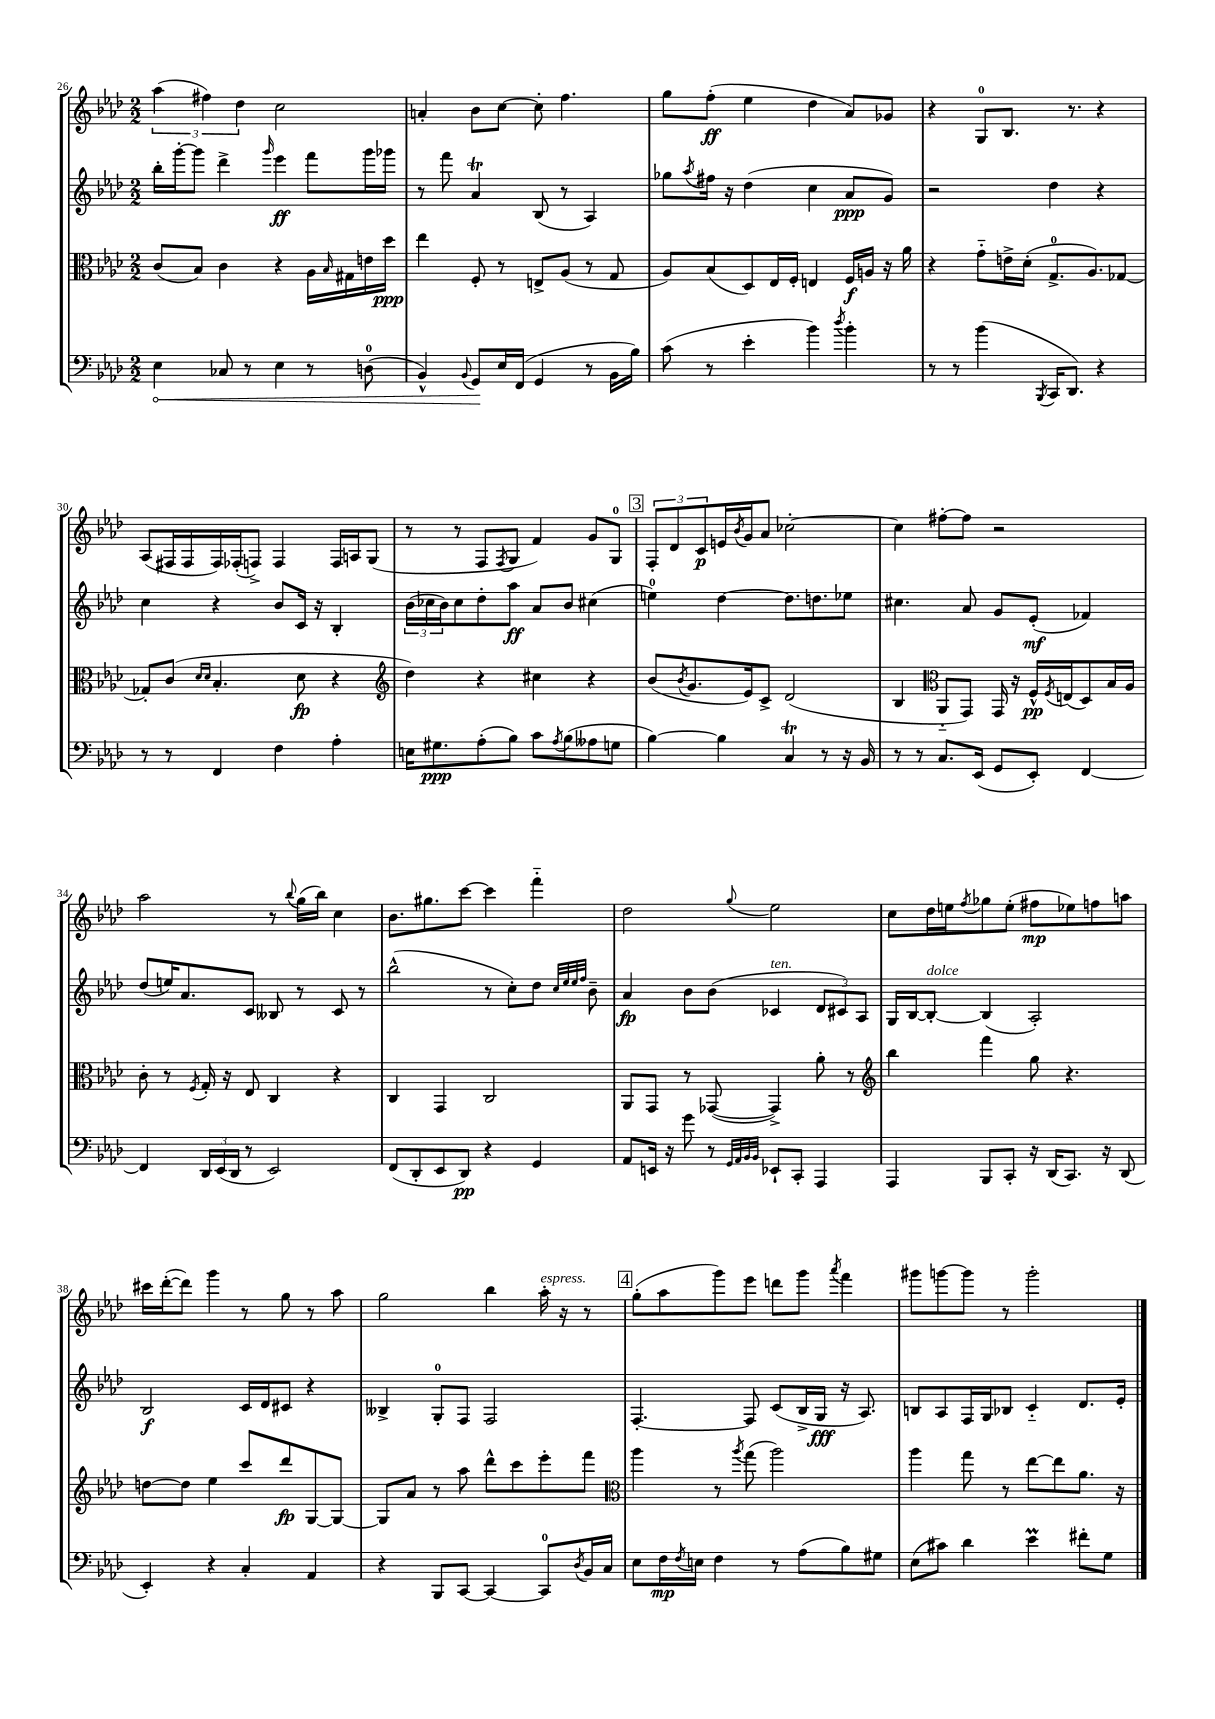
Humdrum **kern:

**kern	**kern	**kern	**kern
*staff4	*staff3	*staff2	*staff1
*clefF4	*clefC3	*clefG2	*clefG2
*k[b-e-a-d-]	*k[b-e-a-d-]	*k[b-e-a-d-]	*k[b-e-a-d-]
*M2/2	*M2/2	*M2/2	*M2/2
4E-	(8c	16bb-'	(6aa-
.	.	[16ggg'	.
.	8B-)	8ggg]	.
.	.	.	6ff#)
8C-	4c	4ddd-^	.
.	.	.	6dd-
8r	.	.	.
.	.	16qqggg	.
4E-	4r	4eee-	2cc
8r	16A-	8fff	.
.	16qqB-	.	.
.	16G#	.	.
(8D	16e	16ggg	.
.	16dd-	16ggg-	.
=	=	=	=
4BB-^^)	4ee-	8r	4a'
.	.	8fff	.
8qqBB-	.	.	.
8GG	8F'	4a-	8b-
16E-	8r	.	[8cc
(16FF	.	.	.
4GG	8E^	(8B-	8cc']
.	(8A-	8r	4.ff
8r	8r	4A-)	.
16BB-	8G	.	.
16B-)	.	.	.
=	=	=	=
(8c	8A-)	8gg-	8gg
.	.	8qaa-	.
8r	(8B-	16ff#	(8ff'
.	.	16r	.
4e-'	8D-)	(4dd-	4ee-
.	16E-	.	.
.	16F'	.	.
4b-)	4E	4cc	4dd-
8qdd-	.	.	.
4b-'	16F	8a-	8a-)
.	16A	.	.
.	16r	8g)	8g-
.	16a-	.	.
=	=	=	=
8r	4r	2r	4r
8r	.	.	.
(4b-	8g'~	.	8G
.	16e^	.	8.B-
.	(16d-'	.	.
8qBBB-	.	.	.
16CC	8.G^	4dd-	.
8.DD-)	.	.	8.r
.	8.A-)	.	.
4r	.	4r	4r
.	[8G-	.	.
=	=	=	=
8r	8G-']	4cc	(8A-
8r	(8c	.	16F#
.	.	.	16F#
.	16qqd-	.	.
.	16qqd-	.	.
4FF	4.B-'	4r	16F#)
.	.	.	(16F-'
.	.	.	8F^)
4F	.	8b-	4F
.	8d-	16c	.
.	.	16r	.
4A-'	4r	4B-'	16F
.	.	.	16A
.	.	.	(8G
=	=	=	=
*	*clefG2	*	*
16E	4dd-)	(24b-	8r
.	.	24cc-	.
8.G#	.	.	.
.	.	24b-)	.
.	.	8cc-	8r
(8A-'	4r	8dd-'	8F
.	.	.	8qF
8B-)	.	8aa-	8G
8c	4cc#	8a-	4f)
8qA-	.	.	.
(8B-	.	8b-	.
8A--	4r	(4cc#	8g
8G	.	.	8G
=	=	=	=
[4B-)	(8b-	4ee)	12F'
.	.	.	12d-
.	8qb-	.	.
.	8.g	.	.
.	.	.	12c
4B-]	.	[4dd-	16e
.	.	.	8qb-
.	16e-)	.	16g
.	8c^	.	8a-
4C	(2d-	8.dd-]	[2cc-'
.	.	8.dd	.
8r	.	.	.
16r	.	8ee-	.
16BB-	.	.	.
=	=	=	=
8r	4B-	4.cc#	4cc-]
8r	.	.	.
*	*clefC3	*	*
8.C	8AA-'~	.	[8ff#'
.	8GG)	8a-	8ff#]
(16EE-	.	.	.
8GG	16GG	8g	2r
.	16r	.	.
8EE-')	16F^^	(8e-'	.
.	8qF	.	.
.	(16E	.	.
[4FF	8D-)	4f-)	.
.	16B-	.	.
.	16A-	.	.
=	=	=	=
4FF]	8c'	(8dd-	2aa-
.	8r	16ee)	.
.	.	8.a-	.
.	8qF	.	.
24DD-	16G'	.	.
(24EE-	.	.	.
.	16r	.	.
24DD-	.	.	.
8r	8E-	8c	.
2EE-)	4C	8B--	8r
.	.	.	8qqbb-
.	.	8r	(16gg
.	.	.	16bb-)
.	4r	8c	4cc
.	.	8r	.
=	=	=	=
(8FF	4C	(2bb-^^	8.b-
8DD-'	.	.	.
.	.	.	8.gg#
8EE-	4GG	.	.
8DD-)	.	.	[8ccc
4r	2C	8r	4ccc]
.	.	8cc')	.
4GG	.	8dd-	4fff'~
.	.	32qqcc	.
.	.	32qqee-	.
.	.	32qqee-	.
.	.	32qqff	.
.	.	8b-~	.
=	=	=	=
8AA-	8AA-	4a-	2dd-
16EE	8GG	.	.
16r	.	.	.
8g	8r	8b-	.
8r	([8GG-	(8b-	.
32qqGG	.	.	.
32qqAA-	.	.	.
32qqBB-	.	.	.
32qqBB-	.	.	8qqgg
8EE-`	4GG-^])	4c-	2ee-
8CC'	.	.	.
4AAA-	8a-'	12d-	.
.	.	12c#)	.
.	8r	.	.
.	.	12A-	.
=	=	=	=
*	*clefG2	*	*
4AAA-	4bb-	16G	8cc
.	.	[16B-	.
.	.	8B-'_	16dd-
.	.	.	16ee
.	.	.	8qff
8BBB-	4fff	(4B-]	8gg-
8CC'	.	.	(8ee'
16r	8gg	2A-')	8ff#
(16DD-	.	.	.
8.CC)	4.r	.	8ee-)
.	.	.	8ff
16r	.	.	.
(8DD-	.	.	8aa
=	=	=	=
4EE-')	[8dd	2B-	16ccc#
.	.	.	([16ddd-'
.	8dd]	.	8ddd-])
4r	4ee-	.	4ggg
4C'	8ccc	16c	8r
.	.	16d-	.
.	8ddd-	8c#	8gg
4AA-	[8G	4r	8r
.	8G_	.	8aa-
=	=	=	=
4r	8G]	4B--^	2gg
.	8a-	.	.
8BBB-	8r	8G'	.
[8CC	8aa-	8F	.
4CC_	8ddd-^^	2F	4bb-
.	8ccc	.	.
8CC]	8eee-'	.	16aa-'
.	.	.	16r
8qD-	.	.	.
16BB-	8fff	.	8r
16C	.	.	.
=	=	=	=
*	*clefC3	*	*
8E-	4aa-	[4.F'	(8gg'
16F	.	.	8aa-
8qF	.	.	.
16E	.	.	.
4F	8r	.	8ggg)
.	8qaa-	.	.
.	(8gg	8F]	8eee-
8r	2aa-)	(8c	8ddd
(8A-	.	16B-^	8ggg
.	.	16G	.
.	.	.	8qaaa-
8B-)	.	16r	4fff
.	.	8.A-)	.
8G#	.	.	.
=	=	=	=
(8E-	4aa-	8B	8ggg#
8c#)	.	8A-	[8ggg
4d-	8gg	16F	8ggg]
.	.	16G	.
.	8r	8B-	8r
4e-	[8ee-	4c'~	2ggg'
.	8ee-]	.	.
8f#'	8.a-	8.d-	.
8G	.	.	.
.	16r	16e-'	.
==	==	==	==
*-	*-	*-	*-
